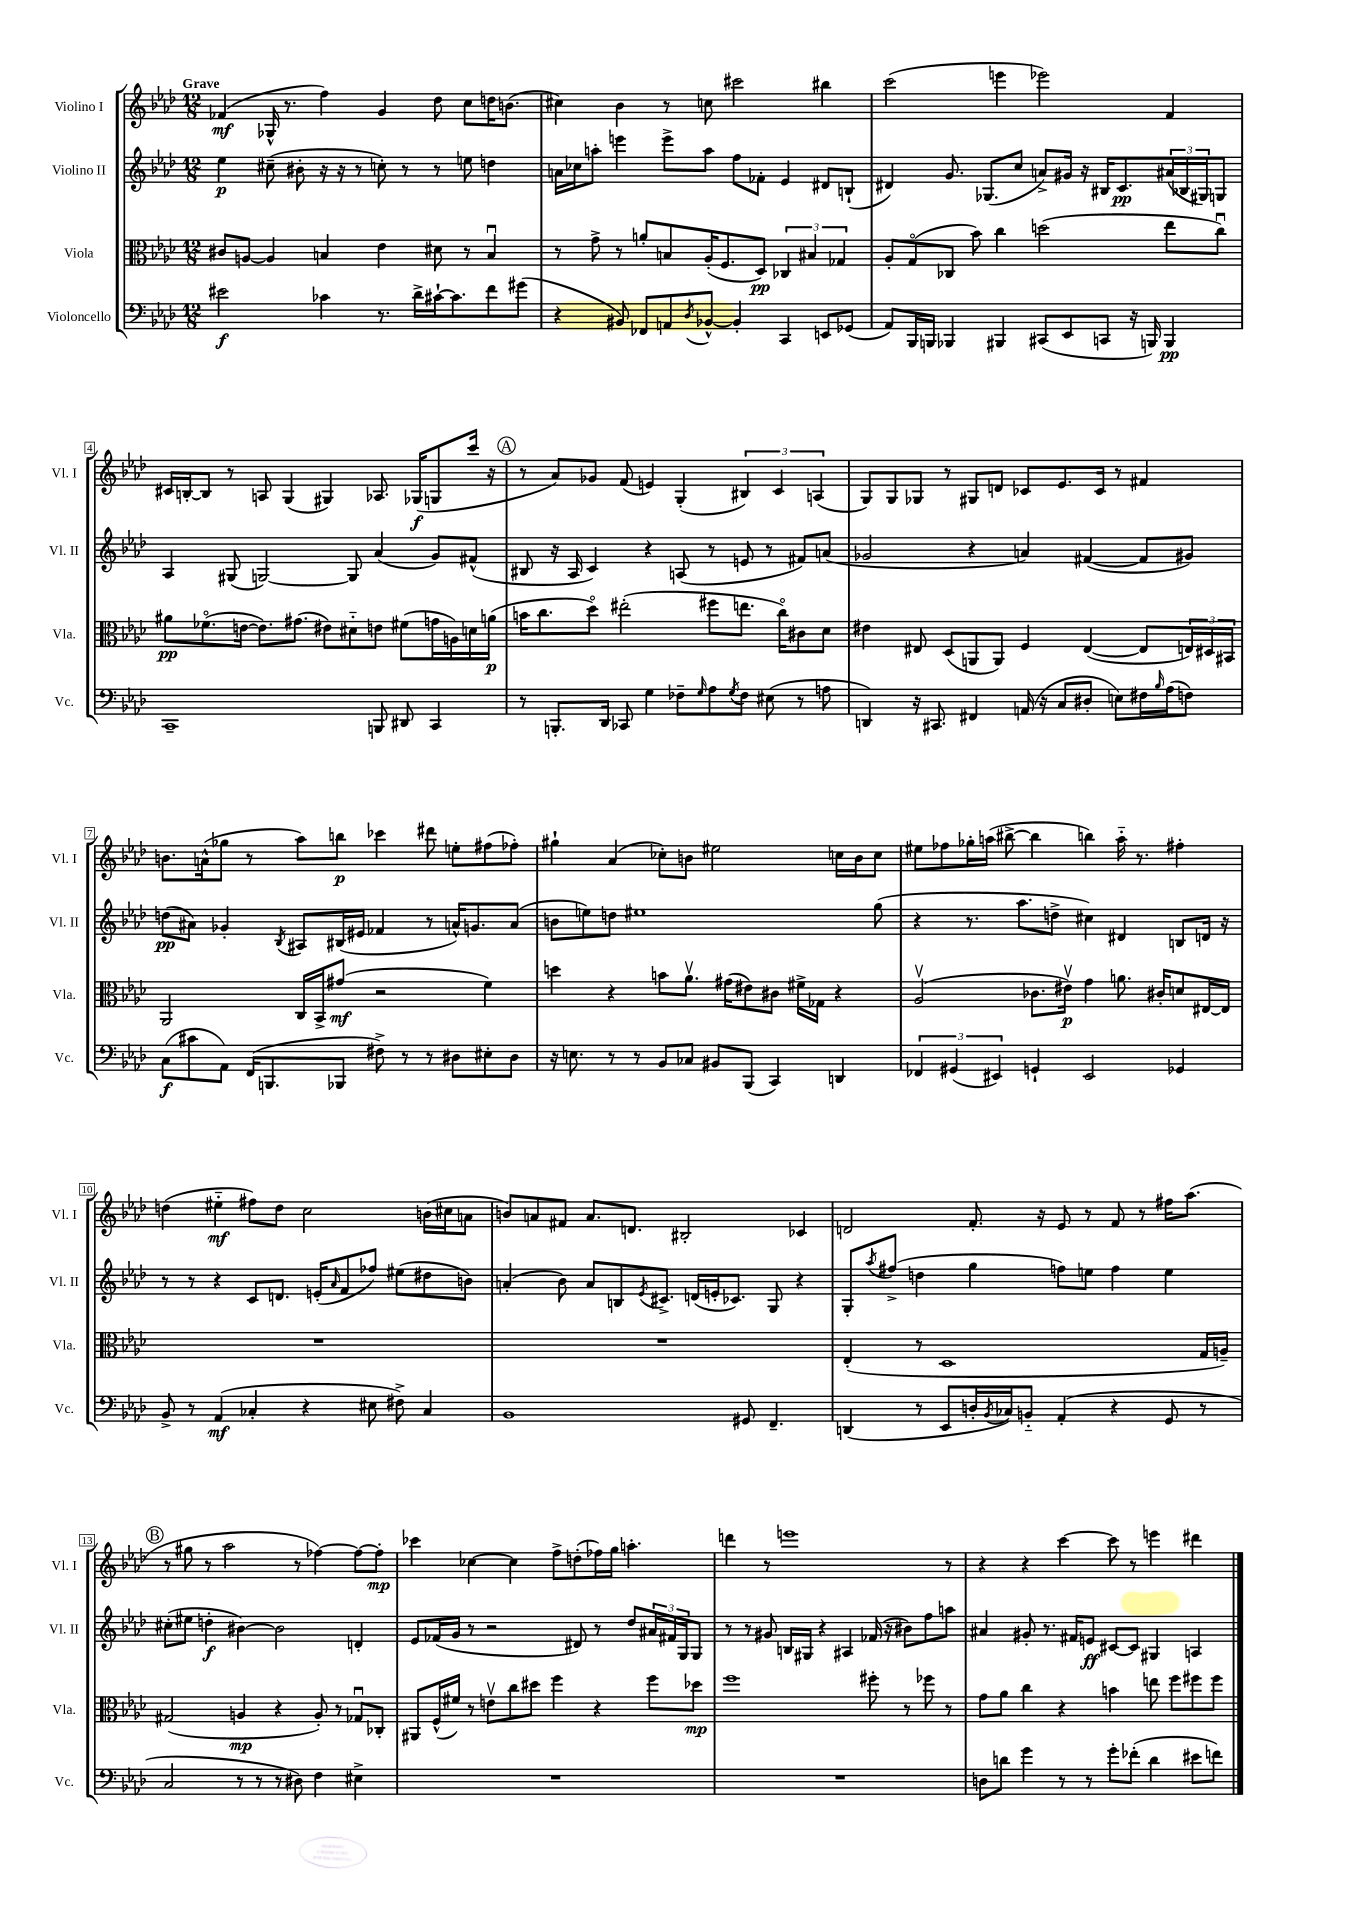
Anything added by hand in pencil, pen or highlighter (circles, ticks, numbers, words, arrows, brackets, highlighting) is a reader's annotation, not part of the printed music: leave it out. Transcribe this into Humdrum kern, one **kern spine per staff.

**kern	**kern	**kern	**kern
*staff4	*staff3	*staff2	*staff1
*clefF4	*clefC3	*clefG2	*clefG2
*k[b-e-a-d-]	*k[b-e-a-d-]	*k[b-e-a-d-]	*k[b-e-a-d-]
*M12/8	*M12/8	*M12/8	*M12/8
2e#	8c#	4ee-	(4f-
.	[8A	.	.
.	4A]	(8cc#~	16G-^^
.	.	.	8.r
.	.	8b#'	.
4c-	4B	16r	4ff)
.	.	16r	.
.	.	8r	.
8.r	4e-	8cc')	4g
.	.	8r	.
16d-^	.	.	.
[16c#`	8d#	8r	8dd-
8.c#]	.	.	.
.	8r	8ee	8cc
8f	4Bu	4dd	16dd
.	.	.	(8.b
(8g#	.	.	.
=	=	=	=
4r	8r	16a	4cc#)
.	.	16cc-	.
.	8g^	8aa'	.
8BB#)	8r	4eee	4b-
8FF-	8a'	.	.
8AA	8B	8eee^	8r
8qD-	.	.	.
[8BB-^^	(16A-'	8aa	8cc
.	8.F	.	.
4BB-']	.	8ff	2ccc#
.	8D-)	8f-'	.
4CC	6C-	4e-	.
.	6B#	.	.
8EE	.	8d#	4bb#
.	6G-	.	.
(8GG-	.	(8B`	.
=	=	=	=
8AA-)	8A-'	4d#)	(2ccc
16BBB-	(8Go	.	.
16BBB	.	.	.
4BBB-	8C-	8.g	.
.	8b-)	.	.
.	.	(8.G-	.
4BBB#	4cc	.	4eee
.	.	8cc	.
(8CC#	(2dd	8a^)	2eee-)
8EE-	.	16g#	.
.	.	16r	.
8CC	.	16B#	.
.	.	8.c	.
16r	.	.	.
16BBB)	.	.	.
4BBB	8ee-	(24a#	4f
.	.	24B-	.
.	.	24G#)	.
.	8ccu)	8G	.
=	=	=	=
1CC~	8a#	4A-	16c#
.	.	.	[16B'
.	(8.f-o	.	8B]
.	.	(8G#	8r
.	[16e	.	.
.	8.e])	[2G)	8A
.	.	.	(4G
.	(8.g#	.	.
.	8e#)	.	4G#)
.	8d#'~	8G]	.
8BBB	8e	(4a-	8.A-
8DD#	(8f#	.	.
.	.	.	(16G-
4CC	16g	8g)	8G
.	16A)	.	.
.	16d	(8f#^^	16ccc
.	(16a	.	16r
=	=	=	=
8r	16b	8B#	8r
.	8.cc	.	.
8.BBB'	.	16r	8a-)
.	.	16A-	.
.	8dd-o)	4c)	8g-
16DD-	.	.	.
8CC-	(2ee#'	.	(8f
4G	.	4r	4e)
8F-~	.	(8A	(4G'
16qqG	.	.	.
8A-	8ff#	8r	.
8qG	.	.	.
8F-	8.ee	8e	6B#)
(8E#	.	8r	.
.	.	.	6c
.	16cco)	.	.
8r	8c#	8f#)	.
.	.	.	(6A
8A	8d-	(8a	.
=	=	=	=
4DD)	4e#	2g-	8G)
.	.	.	8G
16r	8E#	.	8G-
8.CC#	.	.	.
.	(8D-	.	8r
4FF#	8AA	4r	8G#
.	8AA)	.	8d
(16AA	4F	4a)	8c-
16r	.	.	.
8C	.	.	8.e-
8D#'	([4E#	([4f#	.
.	.	.	16c-
8E)	.	.	8r
16F#	8E#]	8f#]	4f#
16qqB-	.	.	.
(16A-	.	.	.
8F)	24E)	8g#)	.
.	24D#	.	.
.	24BB#	.	.
=	=	=	=
(8C	2AA-	(8dd	8.b
8c#	.	8a#)	.
.	.	.	(16a^^
8AA-)	.	4g-'	8gg-
(16FF	.	.	8r
8.BBB	.	.	.
.	.	8qB-	.
.	16C	8A#	8aa-)
.	16BB-^	.	.
8BBB-	(8g#	(16B#	8bb
.	.	16e#	.
8F#^)	2r	4f-	4ccc-
8r	.	.	.
8r	.	8r	8ddd#
8D#	.	16a^^)	8ee'
.	.	8.g	.
8E#'	4f)	.	(8ff#
8D#	.	(8a	8ff-')
=	=	=	=
16r	4dd	8b	4gg#`
8.E	.	.	.
.	.	8ee)	.
8r	4r	8dd	(4a-
8r	.	1ee#	.
8BB-	8b	.	8cc-')
8C-	8.a-v	.	8b
8BB#	.	.	2ee#
.	(16g#	.	.
(8BBB-	8e#)	.	.
4CC)	8c#	.	.
.	16f#^	.	.
.	16G-	.	.
4DD	4r	.	16cc
.	.	.	16b
.	.	(8gg	8cc
=	=	=	=
6FF-	(2A-v	4r	8ee#
.	.	.	8ff-
(6GG#	.	.	.
.	.	8.r	16gg-'
.	.	.	(16aa
6EE#)	.	.	.
.	.	.	[8bb#^
.	.	8.aa-	.
4GG`	8.c-	.	4bb#]
.	.	8dd^	.
.	16e#v)	.	.
2EE#	4g	4cc#)	4bb)
.	8.a	4d#	16aa'~
.	.	.	8.r
.	16c#'	.	.
4GG-	8d	8B	4ff#'
.	[16E#	16d	.
.	16E#]	16r	.
=	=	=	=
8BB-^	1.r	8r	(4dd
8r	.	8r	.
(4AA-	.	4r	4ee#'~
4C-'	.	8c	8ff#)
.	.	8.d	8dd
4r	.	.	2cc
.	.	(16e'	.
.	.	16qqa-	.
.	.	8f	.
8E#	.	8ff-)	.
8F#^)	.	(8ee#	.
4C-	.	8dd#	(16b
.	.	.	16cc#
.	.	8b)	8a
=	=	=	=
1BB-	1.r	(4a'	8b)
.	.	.	8a
.	.	8b-)	8f#
.	.	8a	8.a
.	.	8B	.
.	.	.	8.d
.	.	8qe-	.
.	.	8.c#^	.
.	.	.	2B#'
.	.	(16d	.
.	.	16e'	.
.	.	8.c-)	.
8GG#	.	.	.
4.FF~	.	8G	.
.	.	4r	4c-
=	=	=	=
(4DD	(4E-'	8G'	2d
.	.	8qaa-	.
.	.	(8ff#^	.
8r	8r	4dd	.
8EE-	1D-	.	.
16D'	.	4gg	8.f'
8qBB-	.	.	.
16C-)	.	.	.
8BB'~	.	.	.
.	.	.	16r
(4AA-'	.	8ff)	8e-
.	.	8ee	8r
4r	.	4ff	8f
.	.	.	8r
8GG	.	4ee	16ff#
.	.	.	(8.aa-
8r	16G	.	.
.	16A~)	.	.
=	=	=	=
2C	(2G#	(8cc#'	8r
.	.	8ee#	8gg#
.	.	4dd'	8r
.	.	.	2aa-
8r	4A	[4b#)	.
8r	.	.	.
8r	4r	2b#]	.
8D#)	.	.	8r
4F	8A')	.	[4ff-)
.	8r	.	.
4E#^	8G-u	4d'	8ff-_
.	8C-'	.	8ff-']
=	=	=	=
1.r	8AA#	8e-	4ccc-
.	(16F^^	(16f-	.
.	16f#)	16g	.
.	8r	8r	[4cc-
.	8ev	2r	.
.	8cc	.	4cc-]
.	8dd#	.	.
.	4ff	.	8ff^
.	.	8d#)	(8dd'
.	4r	8r	16ff-)
.	.	.	16gg
.	.	8dd-	4.aa'
.	8ff	24a#	.
.	.	24f#	.
.	.	24G	.
.	8dd-	8G	.
=	=	=	=
1.r	1ff	8r	4ddd
.	.	8r	.
.	.	8g#	8r
.	.	16B	1eee
.	.	16G#	.
.	.	4r	.
.	.	4A#	.
.	8ff#'	(16f-	.
.	.	16r	.
.	8r	8b#)	.
.	8ff-	8ff	.
.	8r	8aa	8r
=	=	=	=
8D	8g	4a#	4r
8d	8a-	.	.
4g	4cc	8g#'	4r
.	.	8.r	.
8r	4r	.	[4ccc
.	.	16f#	.
8r	.	8e	.
8g'	4b	[8c#	8ccc]
(8f-'	.	8c#]	8r
4d	8ee	4G#	4eee
.	8ff	.	.
8e#	8ff#	4A	4ddd#
8f)	8ff#	.	.
==	==	==	==
*-	*-	*-	*-
